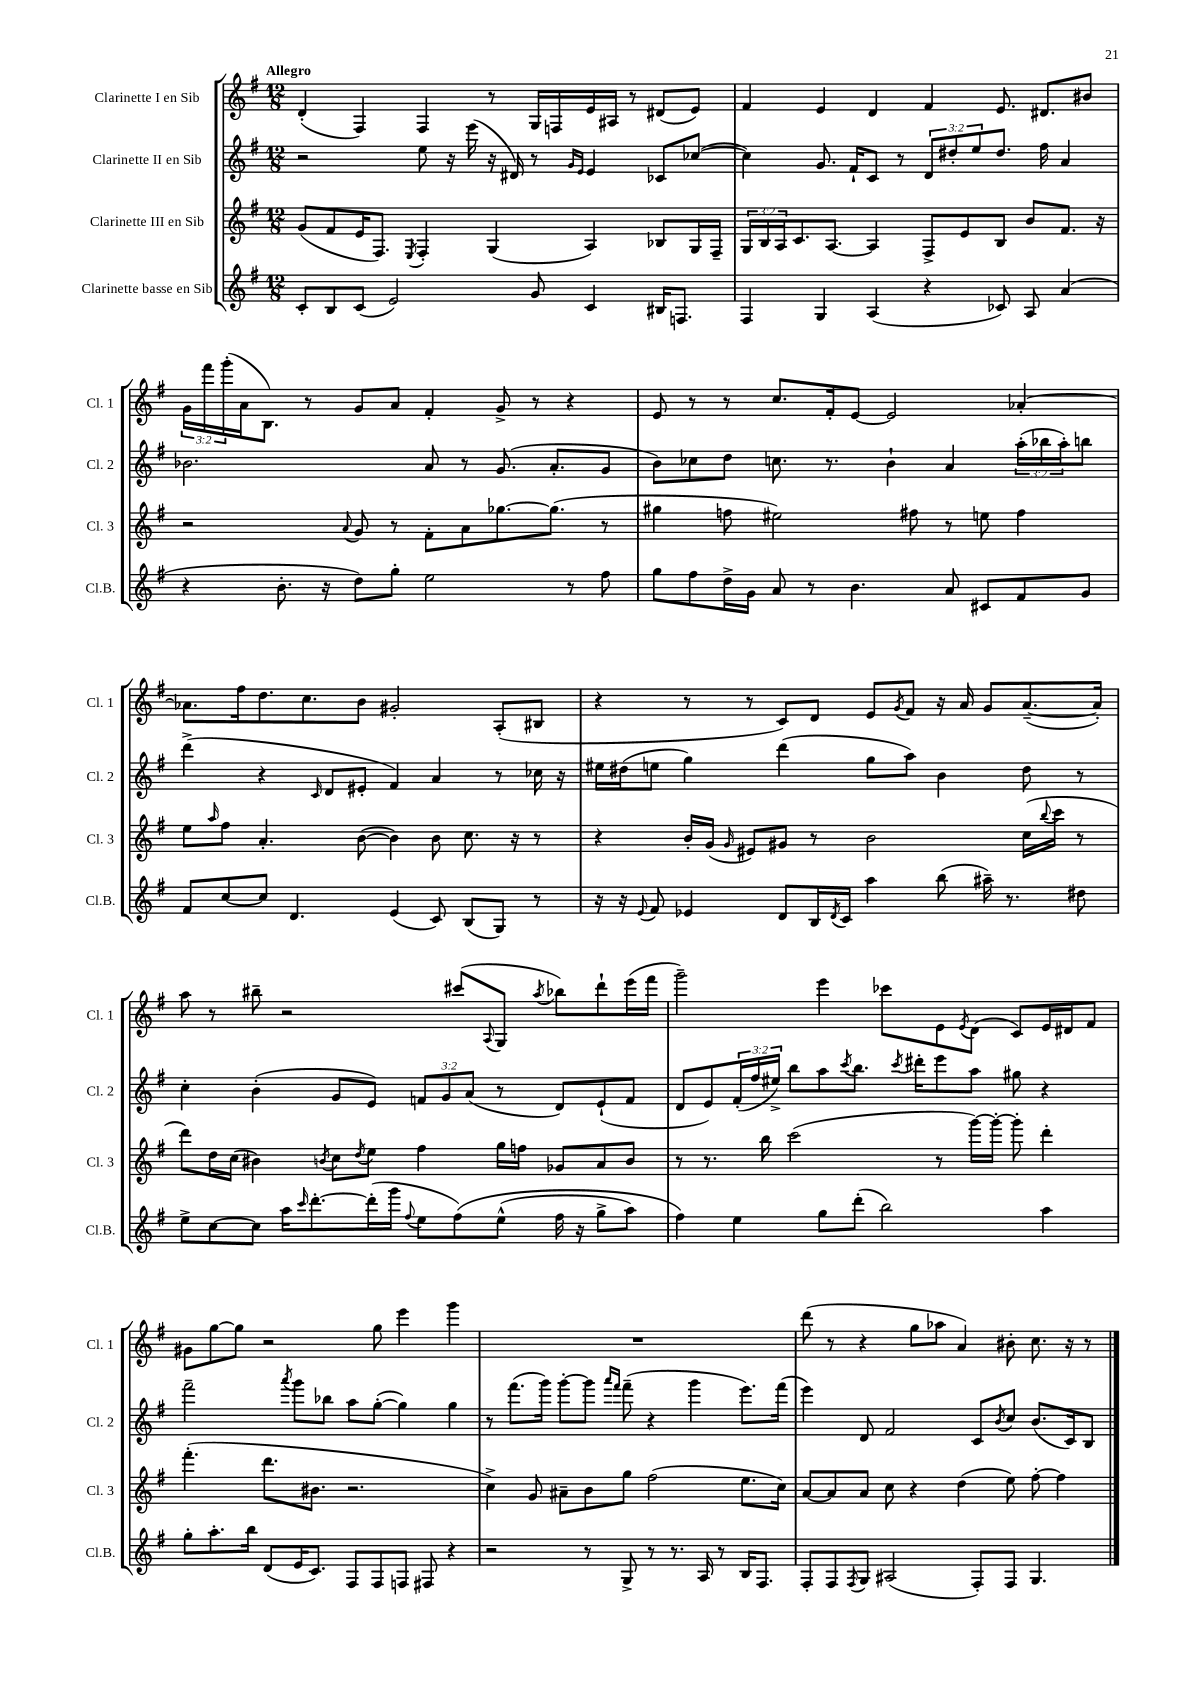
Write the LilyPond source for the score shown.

<<
\new StaffGroup <<
\new Staff = "s0" \with { instrumentName = "Clarinette I en Sib" shortInstrumentName = "Cl. 1" } {
    \clef treble \key g \major \numericTimeSignature \time 12/8 \override Staff.TupletNumber.text = #tuplet-number::calc-fraction-text \tempo "Allegro"
    d'4-.( fis4) fis4 r8 g16 f16 e'16 ais16 r8 dis'8( e'8) |
    fis'4 e'4 d'4 fis'4 e'8. dis'8. bis'8 |
    \tuplet 3/2 { g'16 fis'''16 g'''16-.( } a'16 b8.) r8 g'8 a'8 fis'4-. g'8-> r8 r4 |
    e'8 r8 r8 c''8. fis'16-. e'8~ e'2 aes'4~-. |
    aes'8. fis''16 d''8. c''8. b'8 gis'2-. a8-.( bis8 |
    r4 r8 r8 c'8) d'8 e'8 \acciaccatura { g'8 } fis'8 r16 a'16 g'8 a'8.~--( a'16-.) |
    a''8 r8 bis''8-- r2 cis'''8( \appoggiatura { a8 } g8 \acciaccatura { a''8 } bes''8) d'''8-! e'''16( fis'''16 |
    g'''2--) e'''4 ces'''8 e'8 \acciaccatura { e'8 } d'8( c'8) e'16 dis'16 fis'8 |
    gis'8 g''8~ g''8 r2 g''8 e'''4 g'''4 |
    R1. |
    d'''8( r8 r4 g''8 aes''8 a'4) bis'8-. c''8. r16 r8 \bar "|." |
}
\new Staff = "s1" \with { instrumentName = "Clarinette II en Sib" shortInstrumentName = "Cl. 2" } {
    \clef treble \key g \major \numericTimeSignature \time 12/8 \override Staff.TupletNumber.text = #tuplet-number::calc-fraction-text
    r2 e''8 r16 e'''16( r16 dis'16) r8 \grace { g'16 e'16 } e'4 ces'8 ces''8~( |
    ces''4) g'8. fis'16-! c'8 r8 \tuplet 3/2 { d'8 dis''8-. e''8 } dis''8. fis''16 a'4 |
    bes'2. a'8 r8 g'8.( a'8.-. g'8 |
    b'8) ces''8 d''8 c''8. r8. b'4-! a'4 \tuplet 3/2 { a''16-.( bes''16 a''16-.) } b''8 |
    d'''4->( r4 \grace { c'16 } d'8 eis'8-. fis'4) a'4 r8 ces''16 r16 |
    eis''16 dis''16( e''8 g''4) d'''4( g''8 a''8) b'4 dis''8 r8 |
    c''4-. b'4-.( g'8 e'8) \tuplet 3/2 { f'8 g'8 a'8( } r8 d'8) e'8-!( f'8 |
    d'8 e'8) \tuplet 3/2 { fis'16-.( fis''16 eis''16->) } b''8 a''8 \acciaccatura { c'''8 } b''8. \acciaccatura { c'''8 } dis'''16-. e'''8 a''8 gis''8 r4 |
    fis'''2-- \acciaccatura { a'''8 } g'''8 bes''8 a''8 g''8~-.( g''4) g''4 |
    r8 fis'''8.( g'''16) g'''8~-. g'''8 \grace { a'''16 fis'''16 } fis'''8--( r4 g'''4 e'''8.) fis'''16( |
    e'''4) d'8 fis'2 c'8 \acciaccatura { b'8 } c''8 b'8.( c'16) b8 \bar "|." |
}
\new Staff = "s2" \with { instrumentName = "Clarinette III en Sib" shortInstrumentName = "Cl. 3" } {
    \clef treble \key g \major \numericTimeSignature \time 12/8 \override Staff.TupletNumber.text = #tuplet-number::calc-fraction-text
    g'8( fis'8 e'16 fis8.) \acciaccatura { e8 } fis4-. g4( a4) bes8 g16 fis16-- |
    \tuplet 3/2 { g16 b16 a16 } c'8. a8.~ a4 fis8-> e'8 b8 b'8 fis'8. r16 |
    r2 \appoggiatura { a'8 } g'8 r8 fis'8-. a'8 ges''8.~ ges''8.( r8 |
    gis''4 f''8 eis''2) fis''8 r8 e''8 fis''4 |
    e''8 \grace { a''16 } fis''8 a'4.-. b'8~( b'4) b'8 c''8. r16 r8 |
    r4 b'16-. g'16( \grace { g'16 } eis'8) gis'8 r8 b'2 c''16( \appoggiatura { b''8 } c'''16 r8 |
    d'''8) d''16 c''16( bis'4) \acciaccatura { b'8 } c''8 \acciaccatura { d''8 } e''8 fis''4 g''16 f''16 ges'8 a'8 b'8 |
    r8 r8. b''16 c'''2( r8 g'''16~) g'''16~-. g'''8-. d'''4-. |
    fis'''4.-.( d'''8. bis'8. r2. |
    c''4->) g'8 ais'8-- b'8 g''8 fis''2( e''8. c''16) |
    a'8~ a'8 a'8 c''8 r4 d''4( e''8) fis''8~-. fis''4 \bar "|." |
}
\new Staff = "s3" \with { instrumentName = "Clarinette basse en Sib" shortInstrumentName = "Cl.B." } {
    \clef treble \key g \major \numericTimeSignature \time 12/8
    c'8-. b8 c'8( e'2) g'8 c'4 bis16 f8. |
    fis4 g4 a4( r4 ces'8) a8 a'4( |
    r4 b'8.-. r16 d''8) g''8-. e''2 r8 fis''8 |
    g''8 fis''8 d''16-> g'16 a'8 r8 b'4. a'8 cis'8 fis'8 g'8 |
    fis'8 c''8~ c''8 d'4. e'4( c'8) b8( g8) r8 |
    r16 r16 \appoggiatura { e'8 } fis'8 ees'4 d'8 b16 \acciaccatura { d'8 } c'16 a''4 b''8( ais''16--) r8. dis''8 |
    e''8-> c''8~ c''8 a''16 \grace { c'''16 } d'''8.~-. d'''16-.( g'''16 \appoggiatura { fis''8 } e''8 fis''8)\( e''8-^( fis''16 r16 g''8-> a''8) |
    fis''4\) e''4 g''8 d'''8-.( b''2) a''4 |
    g''8-. a''8.-. b''16 d'8( e'16 c'8.) fis8 fis8 f8 fis8 r4 |
    r2 r8 g8-> r8 r8. a16 r8 b16 fis8. |
    fis8-. fis8 \acciaccatura { fis8 } g8 ais2( fis8-.) fis8 g4. \bar "|." |
}
>>
>>
\layout { \context { \Score \remove "Bar_number_engraver" } }
